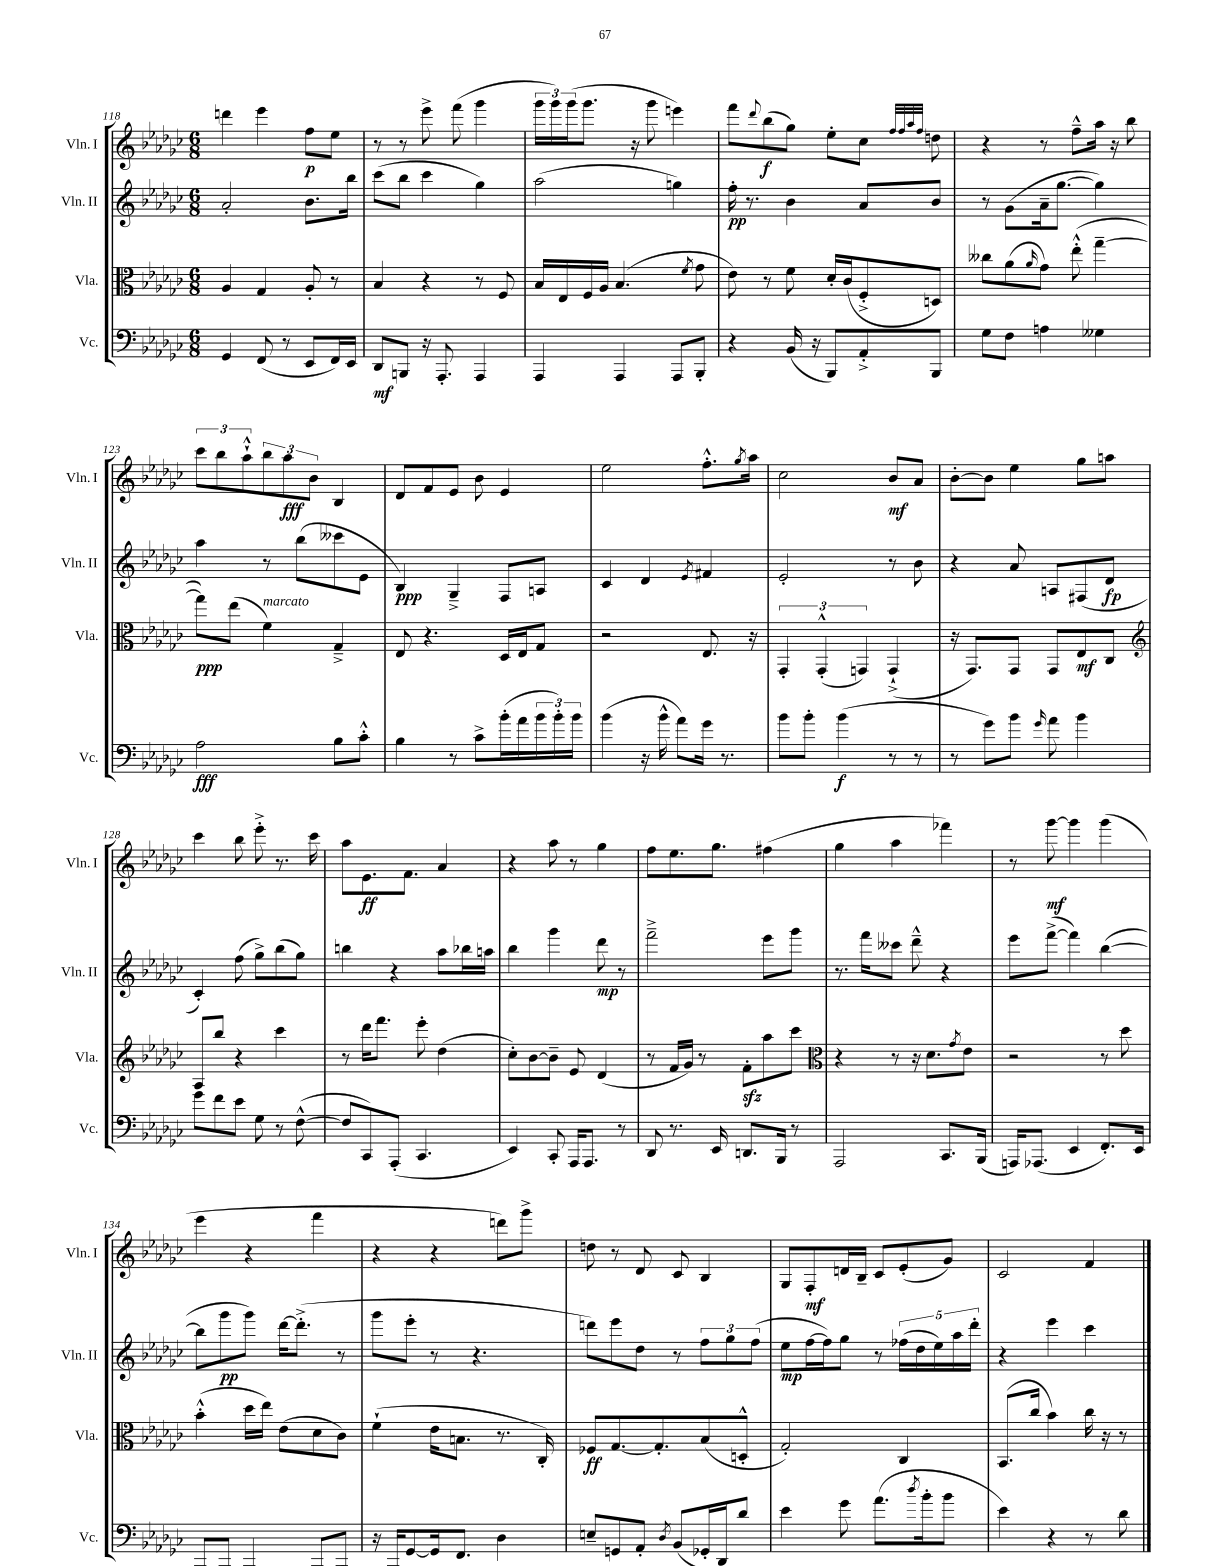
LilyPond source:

<<
\new StaffGroup <<
\new Staff = "s0" \with { instrumentName = "Vln. I" shortInstrumentName = "Vln. I" } {
    \clef treble \key ges \major \numericTimeSignature \time 6/8
    d'''4 ees'''4 f''8\p ees''8 |
    r8 r8 ees'''8-> f'''8( ges'''4 |
    \tuplet 3/2 { ges'''16 ges'''16) ges'''16( } ges'''8. r16 ges'''8 e'''4) |
    f'''8 \appoggiatura { des'''8 } bes''8\f( ges''8) ees''8-. ces''8 \grace { f''32 f''32 aes''32 f''32 } d''8 |
    r4 r8 f''8---^ aes''16 r16 bes''8 |
    \tuplet 3/2 { ces'''8 bes''8 aes''8-!-^ } \tuplet 3/2 { bes''8 aes''8\fff bes'8 } bes4 |
    des'8 f'8 ees'8 bes'8 ees'4 |
    ees''2 f''8.-.-^ \acciaccatura { ges''8 } aes''16 |
    ces''2 bes'8\mf aes'8 |
    bes'8~-. bes'8 ees''4 ges''8 a''8 |
    ces'''4 bes''8 ees'''8-.-> r8. ces'''16 |
    aes''8 ees'8.\ff f'8. aes'4 |
    r4 aes''8 r8 ges''4 |
    f''8 ees''8. ges''8. fis''4( |
    ges''4 aes''4 fes'''4) |
    r8 ges'''8~\mf ges'''4 ges'''4( |
    ees'''4 r4 f'''4 |
    r4 r4 d'''8) ges'''8-> |
    d''8 r8 des'8 ces'8 bes4 |
    ges8 f8-.\mf d'16 bes16-- ces'8 ees'8-.( ges'8) |
    ces'2 f'4 \bar "|." |
}
\new Staff = "s1" \with { instrumentName = "Vln. II" shortInstrumentName = "Vln. II" } {
    \clef treble \key ges \major \numericTimeSignature \time 6/8
    aes'2-. bes'8. bes''16 |
    ces'''8( bes''8 ces'''4 ges''4) |
    aes''2( g''4) |
    f''16-.\pp r8. bes'4 aes'8 bes'8 |
    r8 ges'8( aes'16-- ges''8.~ ges''4) |
    aes''4 r8 bes''8( ceses'''8 ees'8 |
    bes4\ppp) ges4---> f8 a8 |
    ces'4 des'4 \acciaccatura { ees'8 } fis'4 |
    ees'2-. r8 bes'8 |
    r4 aes'8 a8 fis8( des'8\fp |
    ces'4-.) f''8( ges''8->) bes''8( ges''8) |
    b''4 r4 aes''8 bes''16 a''16 |
    bes''4 ges'''4 des'''8\mp r8 |
    f'''2---> ees'''8 ges'''8 |
    r8. f'''16 ceses'''8 des'''8---^ r4 |
    ees'''8 f'''8~->( f'''4) bes''4~( |
    bes''8 ges'''8\pp ges'''8) des'''16~ des'''8.-.->( r8 |
    ges'''8 ees'''8-. r8 r4. |
    d'''8) ees'''8 des''8 r8 \tuplet 3/2 { f''8 ges''8 f''8( } |
    ees''8\mp f''16~ f''16) ges''8 r8 \tuplet 5/4 { fes''16( des''16 ees''16) aes''16 des'''16-. } |
    r4 ees'''4 ces'''4 \bar "|." |
}
\new Staff = "s2" \with { instrumentName = "Vla." shortInstrumentName = "Vla." } {
    \clef alto \key ges \major \numericTimeSignature \time 6/8
    aes4 ges4 aes8-. r8 |
    bes4 r4 r8 f8 |
    bes16 ees16 f16 aes16 bes4.( \acciaccatura { f'8 } ges'8 |
    ees'8) r8 f'8 des'16-. ces'16( f8-.-> d8) |
    ceses''8 aes'8( \grace { aes'16 } ges'8) ees''8-.-^( ges''4~-- |
    ges''8\ppp) ees''8( f'4^\markup { \italic "marcato" }) ges4---> |
    ees8 r4. des16 ees16 ges8 |
    r2 ees8. r16 |
    \tuplet 3/2 { ges,4-. ges,4-.-^( g,4) } g,4-!->( |
    r16 ges,8.) ges,8 ges,8 ees8\mf ces8 |
    \clef treble aes8 bes''8 r4 ces'''4 |
    r8 des'''16 f'''8. ees'''8-. des''4( |
    ces''8-.) bes'8~ bes'8-- ees'8 des'4( |
    r8 f'16 ges'16) r8 f'8-.\sfz aes''8 ces'''8 |
    \clef alto r4 r8 r16 des'8. \acciaccatura { ges'8 } ees'8 |
    r2 r8 des''8 |
    bes'4-.-^( des''16 ees''16) ees'8( des'8 ces'8) |
    f'4-!( ees'16 b8. r8. ces16-.) |
    fes8\ff ges8.~ ges8.-. bes8( d8-.-^ |
    ges2-.) ces4 |
    bes,8.( ces''16 bes'4) ces''16 r16 r8 \bar "|." |
}
\new Staff = "s3" \with { instrumentName = "Vc." shortInstrumentName = "Vc." } {
    \clef bass \key ges \major \numericTimeSignature \time 6/8
    ges,4 f,8( r8 ees,8 f,16) ees,16 |
    des,8\mf b,,8 r16 aes,,8.-. aes,,4 |
    aes,,4 aes,,4 aes,,8 bes,,8-. |
    r4 bes,16( r16 bes,,8) aes,8-.-> bes,,8 |
    ges8 f8 a4 geses4 |
    aes2\fff bes8 ces'8-.-^ |
    bes4 r8 ces'8-> bes'16-.( aes'16 \tuplet 3/2 { bes'16 bes'16-.) bes'16 } |
    bes'4( r16 bes'16-^ aes'8) ges'16 r8. |
    bes'8 bes'8-. bes'4\f( r8 r8 |
    r8 ges'8) bes'8 \grace { ges'16 } aes'8 bes'4 |
    ges'8 f'8 ees'8 ges8 r8 f8~-^( |
    f8 ces,8) aes,,8-.( ces,4. |
    ees,4) ces,8-. aes,,16 aes,,8. r8 |
    des,8 r8. ees,16 d,8. bes,,16 r8 |
    aes,,2 ces,8. bes,,16( |
    a,,16) aes,,8.( ees,4 f,8.-.) ees,16 |
    aes,,8~-.-> aes,,8 aes,,4\mp( aes,,8 bes,,8-.) |
    r16 aes,,16 ges,8~ ges,16 f,8. des4 |
    e8-- g,8 aes,8-. \acciaccatura { des8 } bes,8( ges,16-. des,16) des'8 |
    ees'4 ges'8\f aes'8.( \acciaccatura { des''8 } bes'16-. bes'8 |
    ees'4) r4 r8 des'8 \bar "|." |
}
>>
>>
\layout { \context { \Score currentBarNumber = #118 } }
